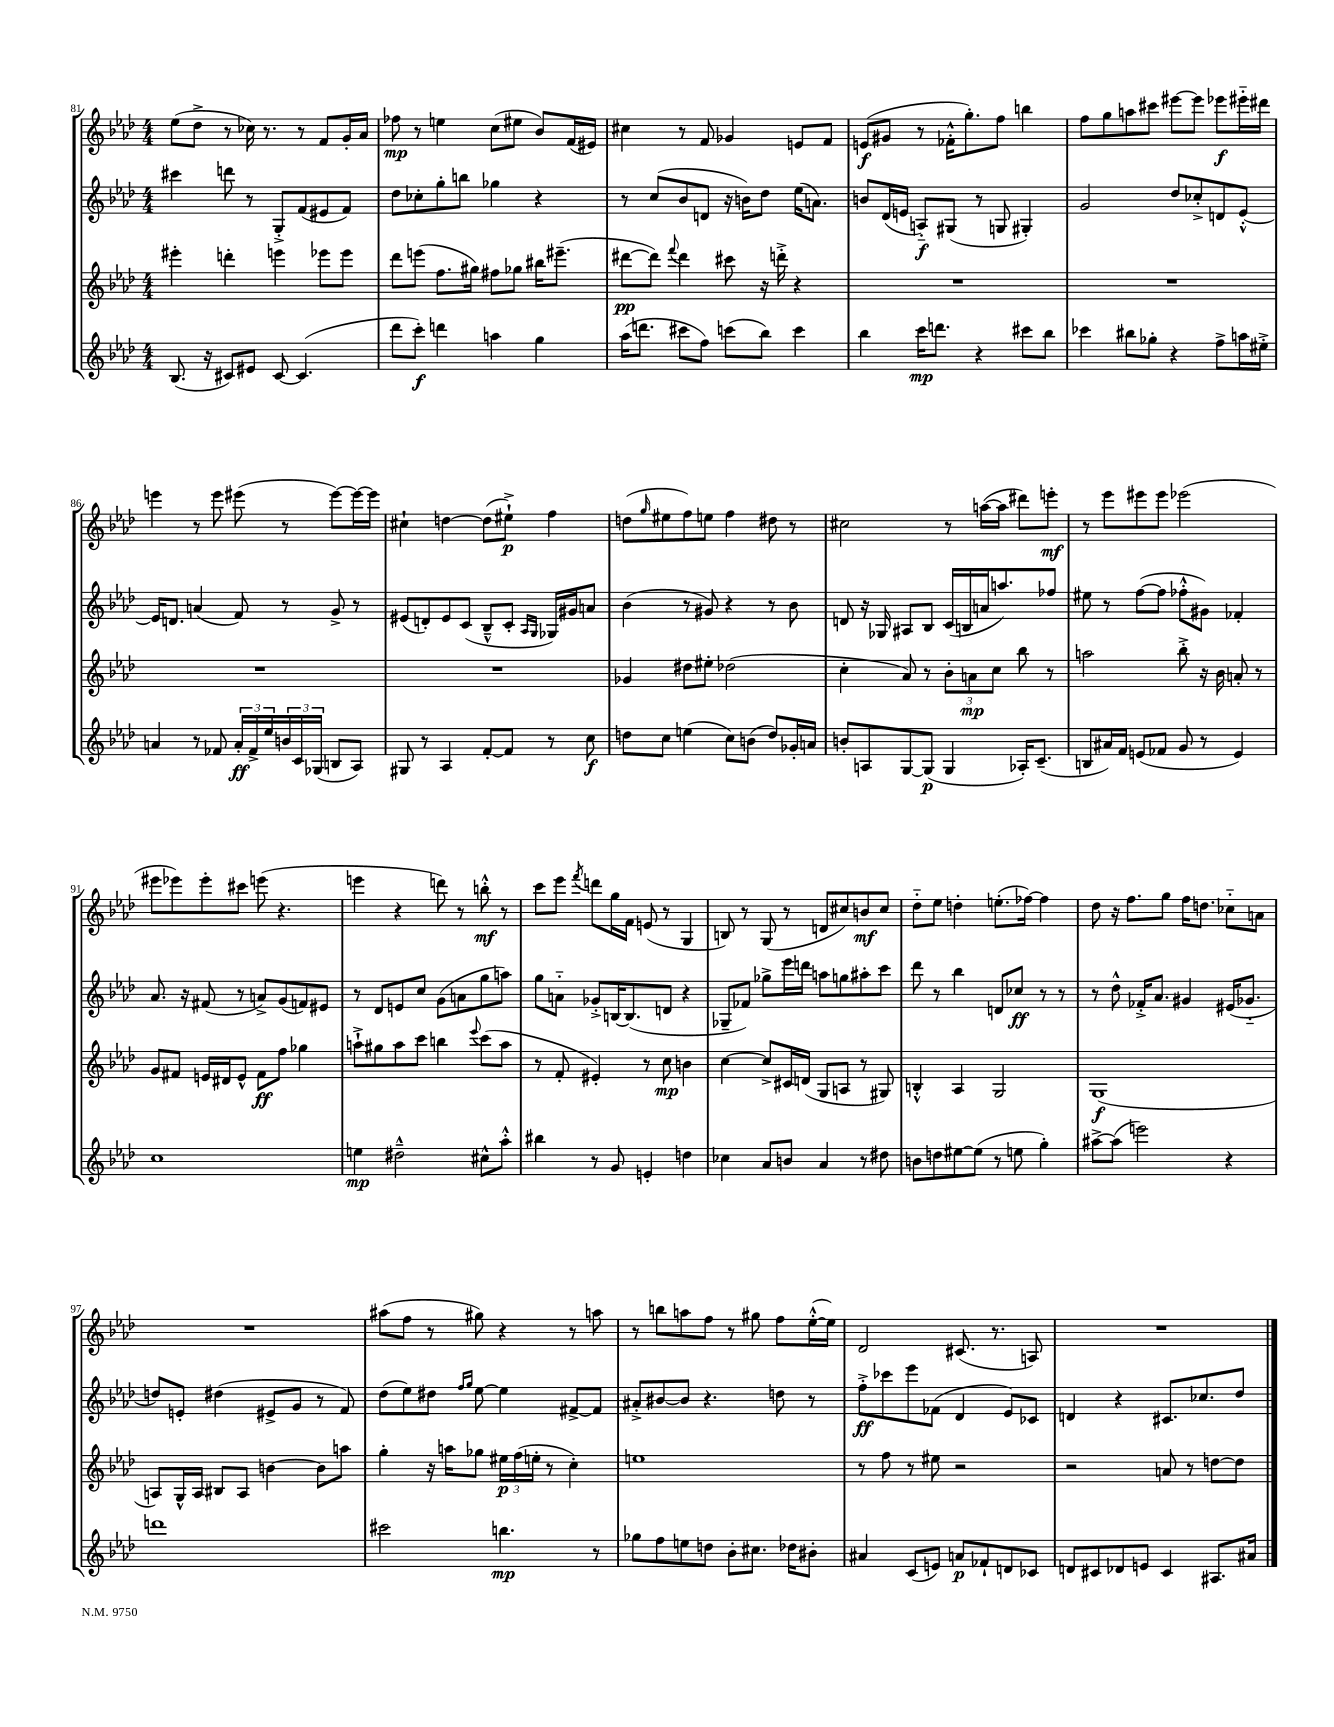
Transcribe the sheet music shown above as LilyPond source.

<<
\new StaffGroup <<
\new Staff = "s0" {
    \clef treble \key aes \major \numericTimeSignature \time 4/4
    ees''8( des''8-> r8 ces''16) r8. r8 f'8 g'16-. aes'16 |
    fes''8\mp r8 e''4 c''8( eis''8 bes'8) f'16( eis'16) |
    cis''4 r8 f'8 ges'4 e'8 f'8 |
    e'8\f( gis'8 r8 fes'16-.-^ g''8.-.) f''8 b''4 |
    f''8 g''8 a''8 cis'''8 eis'''8~ eis'''8 ees'''8\f eis'''16-_ dis'''16 |
    e'''4 r8 e'''8 eis'''8( r8 eis'''8~) eis'''16~ eis'''16 |
    cis''4-! d''4~ d''8( eis''8-!->\p) f''4 |
    d''8( \grace { g''16 } eis''8 f''8) e''8 f''4 dis''8 r8 |
    cis''2 r8 a''16~( a''16 dis'''8) e'''8-.\mf |
    r8 ees'''8 eis'''8 eis'''8 ees'''2( |
    eis'''8 ees'''8) ees'''8-. cis'''8 e'''8( r4. |
    e'''4 r4 d'''8) r8 b''8-.-^\mf r8 |
    c'''8 ees'''8 \acciaccatura { f'''8 } d'''8 g''16 f'16 e'8( r8 g4 |
    b8) r8 g8( r8 d'8 cis''8) b'8\mf cis''8 |
    des''8-_ ees''8 d''4-. e''8.-.( fes''16~) fes''4 |
    des''8 r16 f''8. g''8 f''16 d''8. ces''8-_ a'8 |
    R1 |
    ais''8( f''8 r8 gis''8) r4 r8 a''8 |
    r8 b''8 a''8 f''8 r8 gis''8 f''8 ees''16~-.-^( ees''16) |
    des'2 cis'8.( r8. a8) |
    R1 \bar "|." |
}
\new Staff = "s1" {
    \clef treble \key aes \major \numericTimeSignature \time 4/4
    cis'''4 d'''8 r8 g8-.-> f'8( eis'8 f'8) |
    des''8 ces''8-. g''8-. b''8 ges''4 r4 |
    r8 c''8( bes'8 d'8 r16 b'16) des''8 ees''16( a'8.) |
    b'8 des'16( e'16 a8-_\f) gis8( r8 g8 gis4-.) |
    g'2 des''8 ces''8-.-> d'8 ees'8~-.-^ |
    ees'16 d'8. a'4( f'8) r8 g'8-> r8 |
    eis'8( d'8-.) eis'8 c'8( bes8---^ c'8-. \grace { aes16 g16 } ges16) gis'16 a'8 |
    bes'4( r8 gis'8) r4 r8 bes'8 |
    d'8 r16 ges16 ais8 bes8 c'16( b16 a'16 a''8.) fes''8 |
    eis''8 r8 f''8~( f''8 fes''8-.-^ gis'8) fes'4-. |
    aes'8. r16 fis'8( r8 a'8->) g'8( f'8) eis'8 |
    r8 des'8 e'8 c''8 g'8( a'8 g''8 a''8) |
    g''8 a'8-_ ges'8-.-> b16~ b8.( d'8 r4 |
    ges8-- fes'8) ges''8-> ees'''16 d'''16 a''8 g''8 ais''8-. c'''8 |
    des'''8 r8 bes''4 d'8 ces''8\ff r8 r8 |
    r8 des''8-^ fes'16-.-> aes'8. gis'4 eis'16( ges'8.-_ |
    d''8) e'8-. dis''4( eis'8-> g'8 r8 f'8) |
    des''8( ees''8) dis''8 \grace { f''16 g''16 } ees''8~ ees''4 fis'8~-> fis'8 |
    ais'8-.-> bis'8~ bis'8 r4. d''8 r8 |
    f''8-.->\ff ces'''8 ees'''8 fes'8( des'4 ees'8) ces'8 |
    d'4 r4 cis'8. ces''8. des''8 \bar "|." |
}
\new Staff = "s2" {
    \clef treble \key aes \major \numericTimeSignature \time 4/4
    eis'''4-. d'''4-. e'''4 ees'''8 ees'''8 |
    des'''8 e'''8( f''8. gis''16) fis''8 ges''8 bis''16 eis'''8.--( |
    dis'''8~\pp dis'''8) \appoggiatura { f'''8 } dis'''4 cis'''8 r16 d'''16-.-> r4 |
    R1 |
    R1 |
    R1 |
    R1 |
    ges'4 dis''8 eis''8-. des''2( |
    c''4-. aes'8) r8 \tuplet 3/2 { bes'8-. a'8\mp c''8 } bes''8 r8 |
    a''2 bes''8-.-> r16 bes'16 a'8-. r8 |
    g'8 fis'8 e'16 dis'16 e'8-^ fis'8\ff f''8 ges''4 |
    a''8-!-> gis''8 a''8 c'''8 b''4 \appoggiatura { ees'''8 } c'''8( a''8 |
    r8 f'8-. eis'4-.) r8 c''8\mp b'4 |
    c''4~ c''8-> cis'16 d'16( g8 a8 r8 gis8) |
    b4-.-^ aes4 g2 |
    g1\f( |
    a8) g16-^ a16 bis8 a8 b'4~ b'8 a''8 |
    g''4-. r16 a''16 ges''8 \tuplet 3/2 { eis''16\p f''16( e''16-. } r8 c''4-.) |
    e''1 |
    r8 f''8 r8 eis''8 r2 |
    r2 a'8 r8 d''8~ d''8 \bar "|." |
}
\new Staff = "s3" {
    \clef treble \key aes \major \numericTimeSignature \time 4/4
    bes8.( r16 cis'8) eis'8 cis'8~ cis'4.( |
    des'''8 c'''8-.\f) d'''4 a''4 g''4 |
    aes''16( d'''8. cis'''8 f''8) c'''8( bes''8) c'''4 |
    bes''4 c'''16\mp d'''8. r4 cis'''8 bes''8 |
    ces'''4 bis''8 ges''8-. r4 f''8-> a''16 eis''16-.-> |
    a'4 r8 fes'8 \tuplet 3/2 { a'16-.\ff fes'16-> ees''16 } \tuplet 3/2 { b'16 c'16 ges16( } b8 aes8) |
    gis8 r8 aes4 f'8~-. f'8 r8 c''8\f |
    d''8 c''8 e''4( c''8) b'8( d''8) ges'16-. a'16 |
    b'8-. a8 g8~ g8\p( g4 aes16-.) c'8.--( |
    b8 ais'16) f'16 e'8( fes'8 g'8 r8 e'4) |
    c''1 |
    e''4\mp dis''2---^ cis''8-^ aes''8-.-^ |
    bis''4 r8 g'8 e'4-. d''4 |
    ces''4 aes'8 b'8 aes'4 r8 dis''8 |
    b'8 d''8 eis''8~ eis''8( r8 e''8 g''4-.) |
    ais''8~-> ais''8( e'''2) r4 |
    d'''1 |
    cis'''2 b''4.\mp r8 |
    ges''8 f''8 e''8 d''8 bes'8-. cis''8. des''16 bis'8-. |
    ais'4 c'8( e'8) a'8\p fes'8-! d'8 ces'8 |
    d'8 cis'8 des'8 e'8 cis'4 ais8. ais'16 \bar "|." |
}
>>
>>
\layout { \context { \Score currentBarNumber = #81 } }
